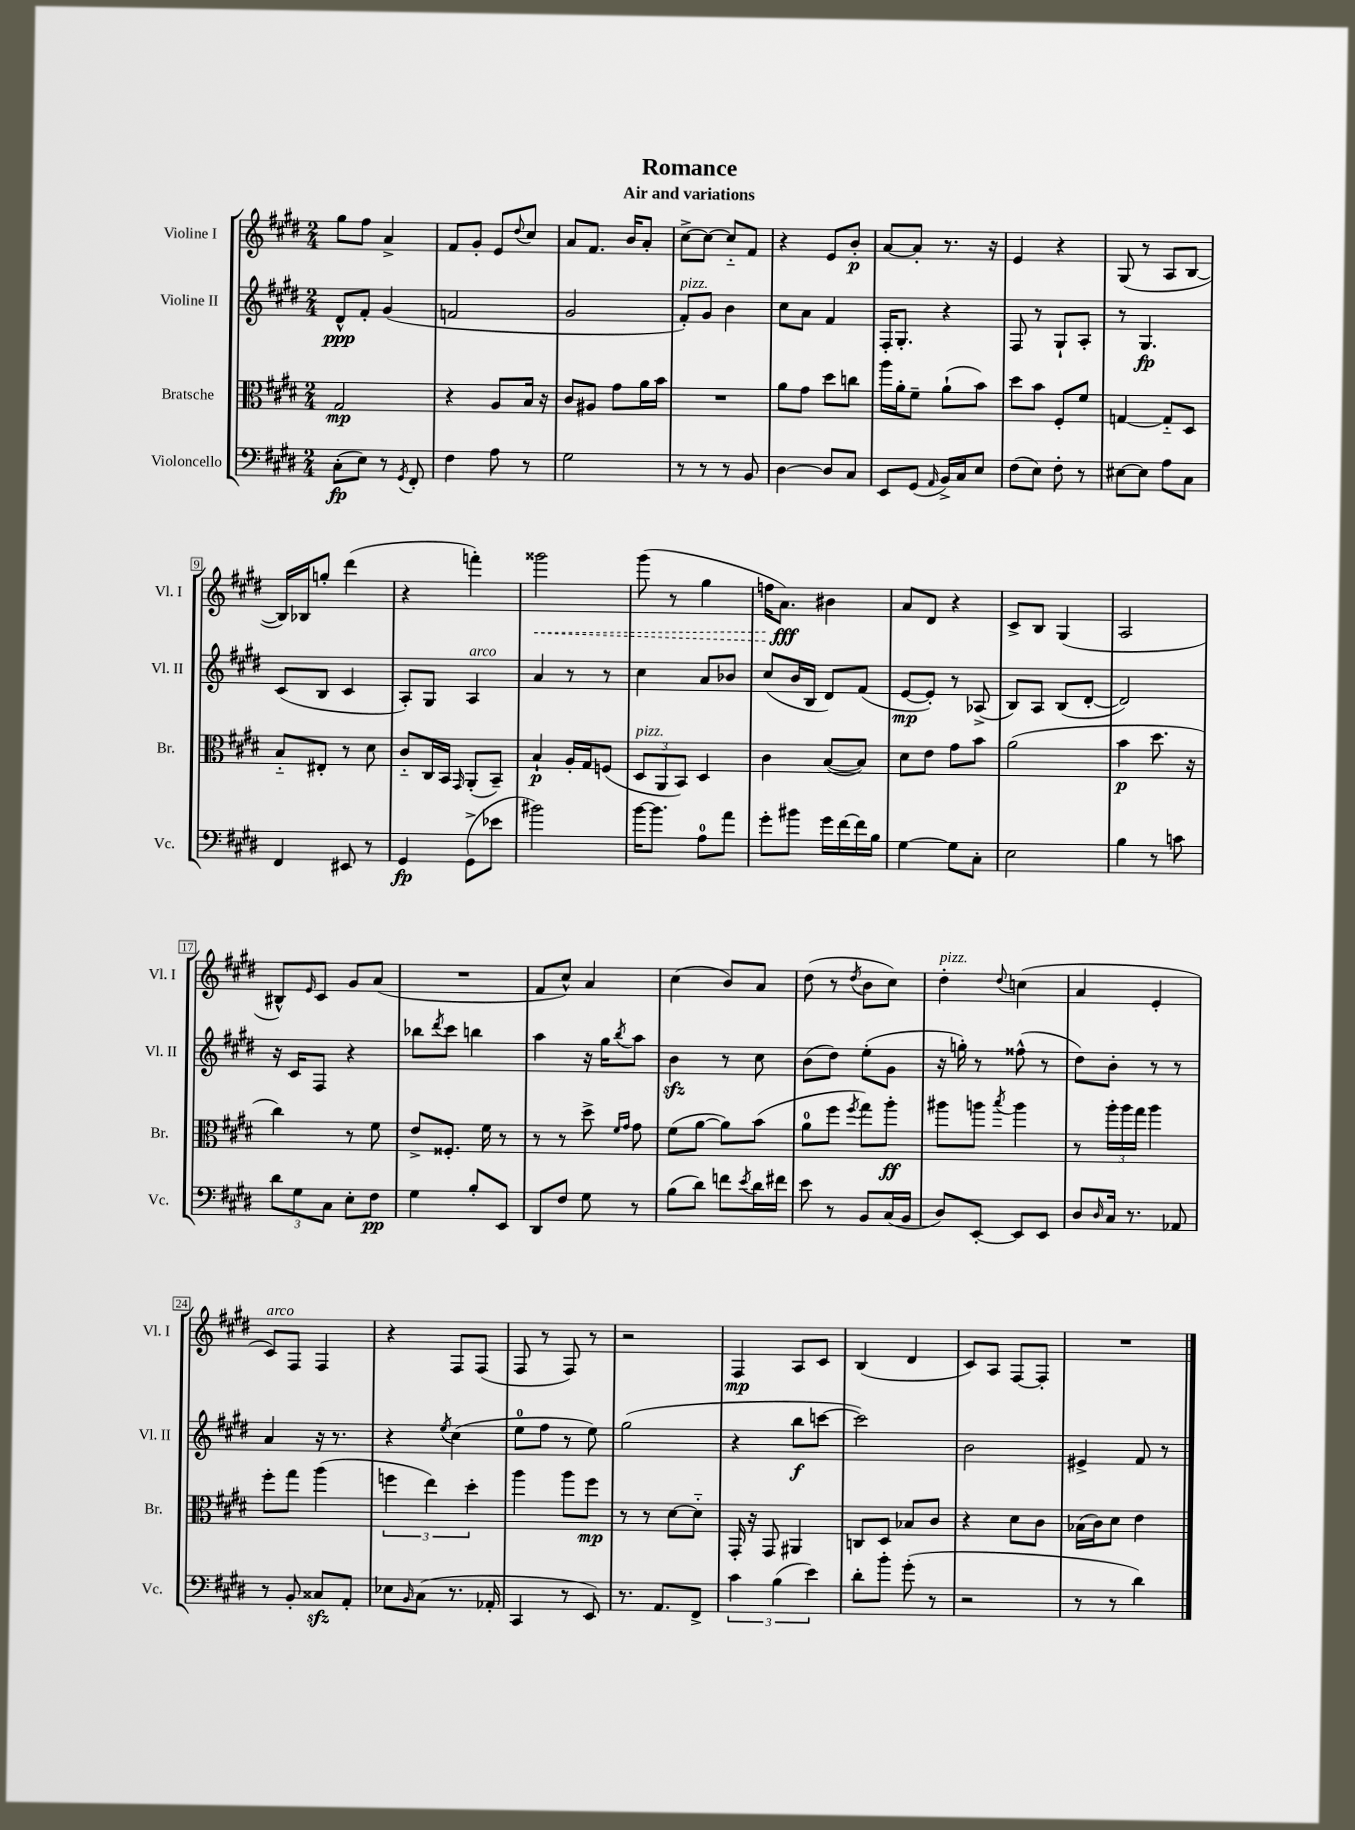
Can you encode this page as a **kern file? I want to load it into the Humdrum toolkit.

**kern	**kern	**kern	**kern
*staff4	*staff3	*staff2	*staff1
*clefF4	*clefC3	*clefG2	*clefG2
*k[f#c#g#d#]	*k[f#c#g#d#]	*k[f#c#g#d#]	*k[f#c#g#d#]
*M2/4	*M2/4	*M2/4	*M2/4
(8C#'\L	2G#/	8d#^^/L	8gg#\L
8E\J)	.	8f#'/J	8ff#\J
8r	.	(4g#/	4a^/
8qGG#/	.	.	.
8FF#'/	.	.	.
=	=	=	=
4F#\	4r	2f/	8f#/L
.	.	.	8g#'/J
8A\	8A/L	.	8e/L
.	.	.	8qqdd#/
8r	16B/Jk	.	8cc#/J
.	16r	.	.
=	=	=	=
2G#\	8c#/L	2g#/	8a/L
.	8A#/J	.	8.f#/J
.	8g#\L	.	.
.	.	.	16b/LK
.	16a\L	.	8a'/J
.	16b\JJ	.	.
=	=	=	=
8r	2r	8f#'/L)	[8cc#^\L
8r	.	8g#/J	8cc#\_J
8r	.	4b\	8cc#'~/]L
8BB/	.	.	8f#/J
=	=	=	=
[4D#\	8a\L	8cc#\L	4r
.	8g#\J	8a\J	.
8D#/]L	8dd#\L	4f#/	8e/L
8C#/J	8cc\J	.	8b'/J
=	=	=	=
8EE/L	16aa\LL	16F#'/LK	[8a/L
.	16a'\J	8.G#'/J	.
(8GG#/J	8f#~\J	.	8a'/]J
16qqAA/	.	.	.
16BB^/LL)	(8a`\L	4r	8.r
16C#/J	.	.	.
8E/J	8b\J)	.	.
.	.	.	16r
=	=	=	=
(8F#\L	8dd#\L	8F#/	4e/
8E\J)	8b\J	8r	.
8F#'\	8F#'/L	8G#`/L	4r
8r	8f#/J	8A'/J	.
=	=	=	=
[8E#\L	[4G/	8r	(8G#/
8E#\]J	.	4.G#/	8r
8A\L	8G'~/]L	.	8A/L
8C#\J	8D#/J	.	[8B/J
=	=	=	=
4FF#/	8B'~/L	(8c#/L	16B/]LL)
.	.	.	16B-/J
.	8E#'/J	8B/J	8gg'/J
8EE#/	8r	4c#/	(4ddd#\
8r	8d#\	.	.
=	=	=	=
4GG#/	8c#'~/L	8A'/L)	4r
.	16C#/L	8G#/J	.
.	16BB/JJ	.	.
.	16qqGG#/	.	.
(8GG#^\L	(8AA'/L	4A/	4fff'\)
8e-\J	8BB~/J)	.	.
=	=	=	=
2b#\)	4B`/	4a/	2ggg##\
.	16A'/LL	8r	.
.	16G#/J	.	.
.	(8F/J	8r	.
=	=	=	=
[16b\LK	12D#/L	4cc#\	(8ggg#\
8.b\]J	.	.	.
.	12AA/	.	.
.	.	.	8r
.	12BB/J)	.	.
8A\L	4D#/	8a/L	4gg#\
8a\J	.	8b-/J	.
=	=	=	=
8g#'\L	4c#\	(8cc#/L	16ff\LK
.	.	.	8.a\J)
8b#\J	.	16b/L	.
.	.	16B/JJ	.
16g#\LL	([8B/L	8d#/L)	4b#\
[16f#\	.	.	.
16f#\]	8B/]J)	(8f#/J	.
16B\JJ	.	.	.
=	=	=	=
[4G#\	8d#\L	[8e/L	8a/L
.	8e\J	8e'/]J)	8d#/J
8G#\]L	8g#\L	8r	4r
8C#'\J	8b\J	(8A-^/	.
=	=	=	=
2E\	(2a\	8B/L)	8c#^/L
.	.	8A/J	8B/J
.	.	(8B/L	(4G#/
.	.	[8d#'/J	.
=	=	=	=
4B\	4b\	2d#/])	2A/
8r	8.dd#\	.	.
8c\	.	.	.
.	16r	.	.
=	=	=	=
12d#\L	4cc#\)	16r	8B#^^/L)
.	.	16c#/LK	.
12G#\	.	.	.
.	.	.	16qqe/
.	.	8F#/J	8c#/J
12C#\J	.	.	.
8E'\L	8r	4r	8g#/L
8F#\J	8f#\	.	(8a/J
=	=	=	=
4G#\	8e^/L	8bb-\L	2r
.	.	8qddd#/	.
.	8.F##'/J	8ccc#\J	.
8B'/L	.	4bb\	.
.	16f#\	.	.
8EE/J	8r	.	.
=	=	=	=
8DD#/L	8r	4aa\	8f#/L
8F#/J	8r	.	8cc#^^/J)
8G#\	8dd#^\	16r	4a/
.	.	16gg#\LK	.
.	16qqf#/LL	.	.
.	16qqg#/JJ	8qbb/	.
8r	8g#\	8aa\J	.
=	=	=	=
(8B\L	(8f#\L	4b\	(4cc#\
8d#\J)	[8a\J	.	.
8f\L	8a\]L)	8r	8b/L)
8qe/	.	.	.
16d#\L	(8b\J	8cc#\	8a/J
16f#\JJ	.	.	.
=	=	=	=
8e\	8a\L	(8b\L	(8dd#\
8r	8ff#\J	8dd#\J)	8r
.	8qff#/	.	8qdd#/
8BB/L	8gg#\L)	(8ee'\L	8b\L
(16C#/L	8aa'\J	8g#\J	8cc#\J)
16BB/JJ	.	.	.
=	=	=	=
8D#/L)	8aa#\L	16r	4dd#'\
.	.	16gg'\)	.
[8EE'/J	8aa\J	8r	.
.	8qbb/	.	8qqdd#/
8EE/]L	4aa\	(8ff##^^\	(4cc\
8EE/J	.	8r	.
=	=	=	=
8D#/L	8r	8dd#\L)	4a/
16qqD#/	.	.	.
16C#/Jk	24aa'\LL	8b'\J	.
.	24aa\	.	.
8.r	.	.	.
.	24gg#\JJ	.	.
.	4aa\	8r	4e'/
8AA-/	.	8r	.
=	=	=	=
8r	8ff#'\L	4a/	8c#/L)
8BB'/	8gg#\J	.	8F#/J
8C##/L	(4aa\	16r	4F#/
.	.	8.r	.
8AA'/J	.	.	.
=	=	=	=
8E-\L	6ff\	4r	4r
16qqBB/	.	.	.
(8C#\J	.	.	.
.	6ee\)	.	.
.	.	8qee/	.
8.r	.	(4cc#\	8F#/L
.	6dd#'\	.	.
.	.	.	(8F#/J
16AA-'/	.	.	.
=	=	=	=
4CC#/	4aa\	8ee\L	8F#/
.	.	8ff#\J	8r
8r	8aa\L	8r	8F#/)
8EE/)	8ff#\J	8ee\)	8r
=	=	=	=
8.r	8r	(2gg#\	2r
.	8r	.	.
8.AA/L	.	.	.
.	[8d#\L	.	.
8FF#^/J	8d#'~\]J	.	.
=	=	=	=
6c#\	16GG#'/	4r	4F#/
.	16r	.	.
.	8GG#/	.	.
(6B\	.	.	.
.	4AA#/	8bb\L	8A/L
6e\)	.	.	.
.	.	[8ccc\J	8c#/J
=	=	=	=
8d#'\L	8C/L	2ccc\])	(4B/
8b'\J	8D#/J	.	.
(8g#'\	8B-/L	.	4d#/
8r	8c#/J	.	.
=	=	=	=
2r	4r	2b\	8c#/L)
.	.	.	8A/J
.	8d#\L	.	[8F#/L
.	8c#\J	.	8F#'/]J
=	=	=	=
8r	(16B-\LL	4e#^/	2r
.	16c#\J)	.	.
8r	8d#\J	.	.
4d#\)	4e\	8f#/	.
.	.	8r	.
==	==	==	==
*-	*-	*-	*-
